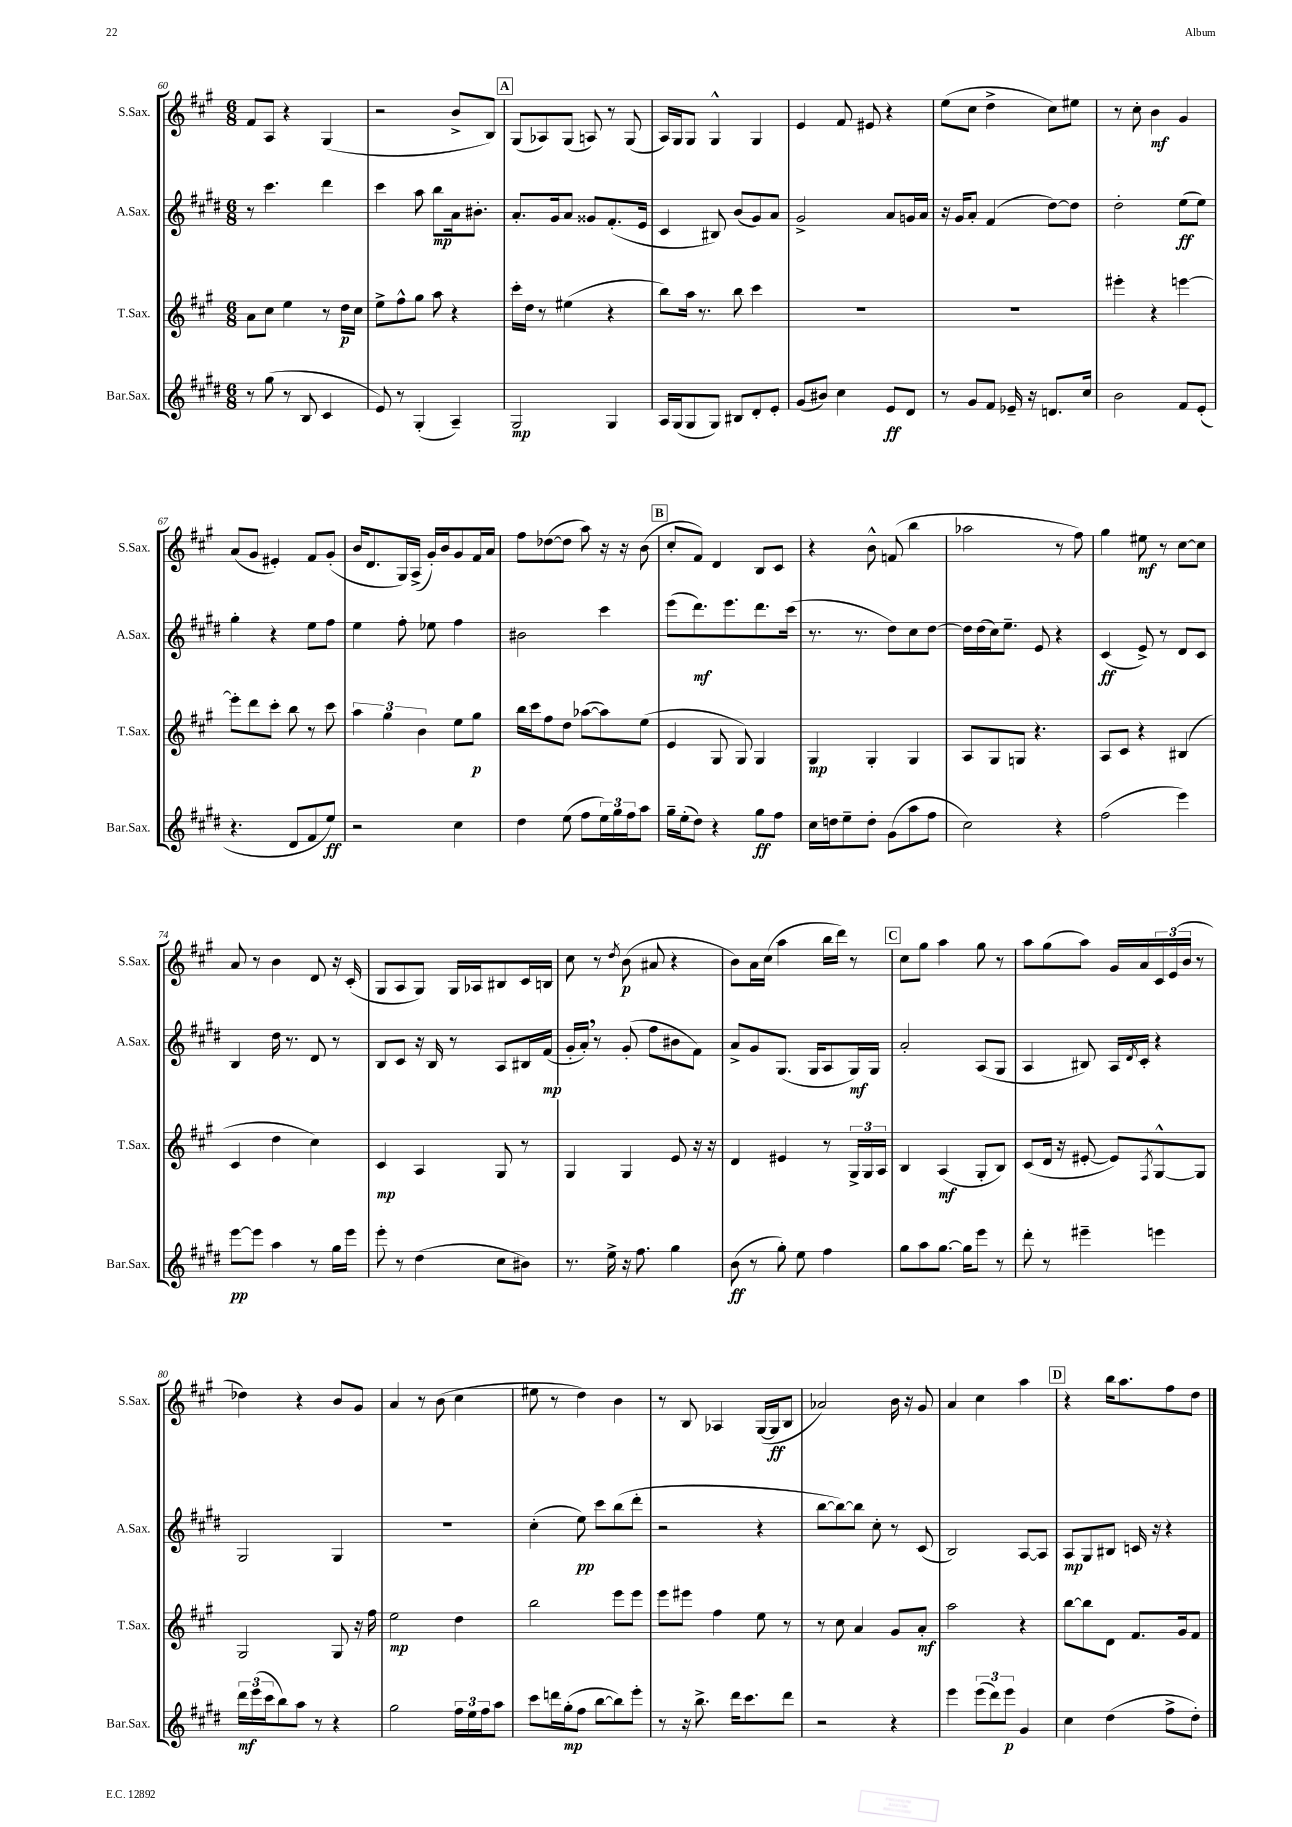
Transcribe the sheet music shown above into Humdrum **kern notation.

**kern	**dynam	**kern	**dynam	**kern	**dynam	**kern	**dynam
*part4	*part4	*part3	*part3	*part2	*part2	*part1	*part1
*staff4	*staff4	*staff3	*staff3	*staff2	*staff2	*staff1	*staff1
*I"Bar.Sax.	*	*I"T.Sax.	*	*I"A.Sax.	*	*I"S.Sax.	*
*I'Bar.Sax.	*	*I'T.Sax.	*	*I'A.Sax.	*	*I'S.Sax.	*
*clefG2	*	*clefG2	*	*clefG2	*	*clefG2	*
*k[f#c#g#d#]	*	*k[f#c#g#]	*	*k[f#c#g#d#]	*	*k[f#c#g#]	*
*M6/8	*	*M6/8	*	*M6/8	*	*M6/8	*
=60	=60	=60	=60	=60	=60	=60	=60
8r	.	8a\L	.	8r	.	8f#/L	.
(8gg#\	.	8cc#\J	.	4.ccc#\	.	8A/J	.
8r	.	4ee\	.	.	.	4r	.
8B/	.	.	.	.	.	.	.
4c#/	.	8r	.	4ddd#\	.	(4G#/	.
.	.	16dd\LL	p	.	.	.	.
.	.	16cc#\JJ	.	.	.	.	.
=61	=61	=61	=61	=61	=61	=61	=61
8e/)	.	8ee^\L	.	4ccc#\	.	2r	.
8r	.	8ff#^^\	.	.	.	.	.
(4G#'/	.	8gg#\J	.	8aa\	.	.	.
.	.	8aa\	.	8bb\L	mp	.	.
4A~/)	.	4r	.	16a\k	.	8b^/L	.
.	.	.	.	8.b#X'\J	.	.	.
.	.	.	.	.	.	8B/J)	.
!!LO:REH:place=s1:t=A
=62	=62	=62	=62	=62	=62	=62	=62
2G#/	mp	16ccc#'\LL	.	8.a'/L	.	(8G#/L	.
.	.	16dd\JJ	.	.	.	.	.
.	.	8r	.	.	.	8A-X/)	.
.	.	.	.	16g#/k	.	.	.
.	.	(4ee#X\	.	8a/J	.	(8G#/J	.
.	.	.	.	8g##X/L	.	8An/)	.
4G#/	.	4r	.	(8.f#'/	.	8r	.
.	.	.	.	.	.	(8G#/	.
.	.	.	.	16e/Jk	.	.	.
=63	=63	=63	=63	=63	=63	=63	=63
16A/LL	.	8bb\L)	.	4c#/	.	16A/LL)	.
(16G#/J	.	.	.	.	.	16G#/J	.
8G#/	.	16aa\Jk	.	.	.	8G#/J	.
.	.	8.r	.	.	.	.	.
8G#/J)	.	.	.	8B#X/)	.	4G#^^/	.
8B#X/L	.	8bb\	.	(8b/L	.	.	.
8d#'/	.	4ccc#\	.	8g#/)	.	4G#/	.
8e'/J	.	.	.	8a/J	.	.	.
=64	=64	=64	=64	=64	=64	=64	=64
(8g#/L	.	2.r	.	2g#^/	.	4e/	.
8b#X/J)	.	.	.	.	.	.	.
4cc#\	.	.	.	.	.	8f#/	.
.	.	.	.	.	.	8e#X/	.
8e/L	ff	.	.	8a/L	.	4r	.
8d#/J	.	.	.	16gn/L	.	.	.
.	.	.	.	16a/JJ	.	.	.
=65	=65	=65	=65	=65	=65	=65	=65
8r	.	2.r	.	16r	.	(8ee\L	.
.	.	.	.	16g#/KL	.	.	.
8g#/L	.	.	.	8a'/J	.	8cc#\J	.
8f#/J	.	.	.	(4f#/	.	4dd^\	.
16e-X~/	.	.	.	.	.	.	.
16r	.	.	.	.	.	.	.
8.dn/L	.	.	.	[8dd#\L)	.	8cc#\L)	.
.	.	.	.	8dd#\J]	.	8ee#X\J	.
16cc#/Jk	.	.	.	.	.	.	.
=66	=66	=66	=66	=66	=66	=66	=66
2b\	.	4eee#X'\	.	2dd#'\	.	8r	.
.	.	.	.	.	.	8cc#'\	.
.	.	4r	.	.	.	4b\	mf
8f#/L	.	[4eeen\	.	(8ee\L	ff	4g#/	.
(8e'/J	.	.	.	8ee\J)	.	.	.
!!LO:LB:g=z
=67	=67	=67	=67	=67	=67	=67	=67
4.r	.	8eee'\L]	.	4gg#'\	.	(8a/L	.
.	.	8ddd\	.	.	.	8g#/J	.
.	.	8ccc#'\J	.	4r	.	4e#X'/)	.
8d#/L	.	8bb\	.	.	.	.	.
8f#/	.	8r	.	8ee\L	.	8f#/L	.
8ee/J)	ff	8ccc#\	.	8ff#\J	.	(8g#'/J	.
=68	=68	=68	=68	=68	=68	=68	=68
2r	.	6aa\	.	4ee\	.	16b/KL	.
.	.	.	.	.	.	8.d/	.
.	.	6gg#\	.	.	.	.	.
.	.	.	.	8ff#'\	.	16G#/L)	.
.	.	.	.	.	.	(16A^/JJ	.
.	.	6b\	.	.	.	.	.
.	.	.	.	8ee-X\	.	16g#'/LL)	.
.	.	.	.	.	.	16b/J	.
4cc#\	.	8ee\L	.	4ff#\	.	8g#/	.
.	.	8gg#\J	p	.	.	16f#/L	.
.	.	.	.	.	.	16a/JJ	.
=69	=69	=69	=69	=69	=69	=69	=69
4dd#\	.	16bb\LL	.	2b#X\	.	8ff#\L	.
.	.	16ccc#\J	.	.	.	.	.
.	.	8ff#\	.	.	.	([8dd-X\	.
(8ee\	.	8dd\J	.	.	.	8dd-\J]	.
8ff#\L	.	([8aa-X\L	.	.	.	8aa\)	.
24ee\L)	.	8aa-\])	.	4ccc#\	.	16r	.
24gg#\	.	.	.	.	.	.	.
.	.	.	.	.	.	16r	.
24ff#\J	.	.	.	.	.	.	.
8aa\J	.	(8ee\J	.	.	.	(8b\	.
!!LO:REH:place=s1:t=B
=70	=70	=70	=70	=70	=70	=70	=70
16gg#~\LL	.	4e/	.	(8eee\L	.	8cc#'/L	.
(16ee'\J	.	.	.	.	.	.	.
8dd#\J)	.	.	.	8.ddd#\)	mf	8f#/J)	.
4r	.	8G#/	.	.	.	4d/	.
.	.	.	.	8.eee\	.	.	.
.	.	8G#/)	.	.	.	.	.
8gg#\L	ff	4G#/	.	8.ddd#\	.	8B/L	.
8ff#\J	.	.	.	.	.	8c#/J	.
.	.	.	.	(16ccc#\Jk	.	.	.
=71	=71	=71	=71	=71	=71	=71	=71
16cc#\LL	.	4G#/	mp	8.r	.	4r	.
16ddn\J	.	.	.	.	.	.	.
8ee~\	.	.	.	.	.	.	.
.	.	.	.	8.r	.	.	.
8dd'\J	.	4G#'/	.	.	.	8b^^\	.
(8g#\L	.	.	.	8dd#\L)	.	(8fn/	.
8aa\	.	4G#/	.	8cc#\	.	4bb\	.
8ff#\J	.	.	.	[8dd#\J	.	.	.
=72	=72	=72	=72	=72	=72	=72	=72
2cc#\)	.	8A/L	.	16dd#\LL]	.	2aa-X\	.
.	.	.	.	(16dd#\	.	.	.
.	.	8G#/	.	16cc#\J)	.	.	.
.	.	.	.	8.ee~\J	.	.	.
.	.	8Gn/J	.	.	.	.	.
.	.	4.r	.	8e/	.	.	.
4r	.	.	.	4r	.	8r	.
.	.	.	.	.	.	8ff#\)	.
=73	=73	=73	=73	=73	=73	=73	=73
(2ff#\	.	8A/L	.	(4c#/	ff	4gg#\	.
.	.	8c#/J	.	.	.	.	.
.	.	4r	.	8e^/)	.	8ee#X\	mf
.	.	.	.	8r	.	8r	.
4eee\)	.	(4B#X/	.	8d#/L	.	[8cc#\L	.
.	.	.	.	8c#/J	.	8cc#\J]	.
!!LO:LB:g=z
=74	=74	=74	=74	=74	=74	=74	=74
[8eee\L	pp	4c#/	.	4B/	.	8a/	.
8eee\J]	.	.	.	.	.	8r	.
4aa\	.	4dd\	.	16dd#\	.	4b\	.
.	.	.	.	8.r	.	.	.
8r	.	4cc#\)	.	8d#/	.	8d/	.
16gg#\LL	.	.	.	8r	.	16r	.
16eee\JJ	.	.	.	.	.	(16c#'/	.
=75	=75	=75	=75	=75	=75	=75	=75
8eee'\	.	4c#/	mp	8B/L	.	8G#/L	.
8r	.	.	.	8c#/J	.	8A/	.
(4dd#\	.	4A/	.	16r	.	8G#/J)	.
.	.	.	.	16B/	.	.	.
.	.	.	.	8r	.	16G#/LL	.
.	.	.	.	.	.	16A-X/J	.
8cc#\L	.	8G#/	.	8A/L	.	8B#X/	.
8b#X\J)	.	8r	.	16B#X/L	.	16c#/L	.
.	.	.	.	(16f#/JJ	mp	16Bn/JJ	.
=76	=76	=76	=76	=76	=76	=76	=76
8.r	.	4G#/	.	16g#'/LL	.	8cc#\	.
.	.	.	.	16a',/JJ)	.	.	.
.	.	.	.	8r	.	8r	.
16ee^\	.	.	.	.	.	.	.
.	.	.	.	.	.	8qdd/	.
16r	.	4G#/	.	(8g#'/	.	(8b\	p
8.ff#\	.	.	.	.	.	.	.
.	.	.	.	8ff#\L	.	8a#X/	.
4gg#\	.	8e/	.	8b#X\	.	4r	.
.	.	16r	.	8f#\J)	.	.	.
.	.	16r	.	.	.	.	.
=77	=77	=77	=77	=77	=77	=77	=77
(8b\	ff	4d/	.	8a^/L	.	8b\L)	.
8r	.	.	.	8g#/	.	16a\L	.
.	.	.	.	.	.	(16cc#\JJ	.
8gg#'\)	.	4e#X/	.	(8.G#/J	.	4aa\	.
8ee\	.	.	.	.	.	.	.
.	.	.	.	16G#/KL	.	.	.
4ff#\	.	8r	.	8A/	.	16bb\LL	.
.	.	.	.	.	.	16ddd\JJ)	.
.	.	24G#^/LL	.	16G#/L)	mf	8r	.
.	.	24G#/	.	.	.	.	.
.	.	.	.	16G#/JJ	.	.	.
.	.	24A/JJ	.	.	.	.	.
!!LO:REH:place=s1:t=C
=78	=78	=78	=78	=78	=78	=78	=78
8gg#\L	.	4B/	.	2a'/	.	8cc#\L	.
8aa\	.	.	.	.	.	8gg#\J	.
[8.gg#\J	.	(4A/	mf	.	.	4aa\	.
16gg#\KL]	.	.	.	.	.	.	.
8eee\J	.	8G#'/L	.	(8A/L	.	8gg#\	.
8r	.	8B/J)	.	8G#/J	.	8r	.
=79	=79	=79	=79	=79	=79	=79	=79
8ddd#'\	.	(8c#/L	.	4A/	.	8aa\L	.
8r	.	16d/Jk	.	.	.	(8gg#\	.
.	.	16r	.	.	.	.	.
4eee#X~\	.	[8e#X'/	.	8B#X/)	.	8aa\J)	.
.	.	8e#/L])	.	16A/LL	.	16g#/LL	.
.	.	.	.	8qd#/	.	.	.
.	.	.	.	16c#'/JJ	.	16a/	.
.	.	8qF#/	.	.	.	.	.
4eeen\	.	[8G#^^/	.	4r	.	24c#/	.
.	.	.	.	.	.	(24e/	.
.	.	.	.	.	.	24b/JJ	.
.	.	8G#/J]	.	.	.	8r	.
!!LO:LB:g=z
=80	=80	=80	=80	=80	=80	=80	=80
24ddd#\LL	mf	2G#/	.	2G#/	.	4dd-X\)	.
(24eee\	.	.	.	.	.	.	.
24ccc#\J	.	.	.	.	.	.	.
8bb\)	.	.	.	.	.	.	.
8aa\J	.	.	.	.	.	4r	.
8r	.	.	.	.	.	.	.
4r	.	8G#/	.	4G#/	.	8b/L	.
.	.	16r	.	.	.	8g#/J	.
.	.	16ff#\	.	.	.	.	.
=81	=81	=81	=81	=81	=81	=81	=81
2gg#\	.	2ee\	mp	2.r	.	4a/	.
.	.	.	.	.	.	8r	.
.	.	.	.	.	.	(8b\	.
24ff#\LL	.	4dd\	.	.	.	4cc#\	.
24ee\	.	.	.	.	.	.	.
24ff#\J	.	.	.	.	.	.	.
8aa\J	.	.	.	.	.	.	.
=82	=82	=82	=82	=82	=82	=82	=82
8ccc#\L	.	2bb\	.	(4cc#'\	.	8ee#X\	.
16dddn\L	.	.	.	.	.	8r	.
(16gg#'\J	mp	.	.	.	.	.	.
8ff#\J	.	.	.	8ee\)	pp	4dd\)	.
[8bb\L	.	.	.	8ccc#\L	.	.	.
8bb\])	.	8eee\L	.	(8bb\	.	4b\	.
8eee'\J	.	8eee\J	.	8ddd#'\J	.	.	.
=83	=83	=83	=83	=83	=83	=83	=83
8r	.	8eee\L	.	2r	.	8r	.
16r	.	8eee#X\J	.	.	.	8B/	.
8.bb^\	.	.	.	.	.	.	.
.	.	4ff#\	.	.	.	4A-X/	.
16ddd#\KL	.	.	.	.	.	.	.
8.ccc#\	.	.	.	.	.	.	.
.	.	8ee\	.	4r	.	([16G#/LL	.
.	.	.	.	.	.	16G#/J]	ff
8ddd#\J	.	8r	.	.	.	8B/J	.
=84	=84	=84	=84	=84	=84	=84	=84
2r	.	8r	.	[8bb\L	.	2a-X/)	.
.	.	8cc#\	.	8bb\_)	.	.	.
.	.	4a/	.	8bb\J]	.	.	.
.	.	.	.	8cc#'\	.	.	.
4r	.	8g#/L	.	8r	.	16b\	.
.	.	.	.	.	.	16r	.
.	.	8a'/J	mf	(8c#/	.	8g#/	.
=85	=85	=85	=85	=85	=85	=85	=85
4eee\	.	2aa\	.	2B/)	.	4a/	.
(12eee\L	.	.	.	.	.	4cc#\	.
12ddd#\)	.	.	.	.	.	.	.
12eee\J	p	.	.	.	.	.	.
4g#/	.	4r	.	[8A/L	.	4aa\	.
.	.	.	.	8A/J]	.	.	.
!!LO:REH:place=s1:t=D
=86	=86	=86	=86	=86	=86	=86	=86
4cc#\	.	[8bb\L	.	8A/L	mp	4r	.
.	.	8bb\]	.	8G#/	.	.	.
(4dd#\	.	8d\J	.	8B#X/J	.	16bb\KL	.
.	.	.	.	.	.	8.aa\	.
.	.	8.f#/L	.	16cn/	.	.	.
.	.	.	.	16r	.	.	.
8ff#^\L	.	.	.	4r	.	8ff#\	.
.	.	16g#/k	.	.	.	.	.
8dd#'\J)	.	8f#/J	.	.	.	8dd\J	.
==	==	==	==	==	==	==	==
*-	*-	*-	*-	*-	*-	*-	*-
